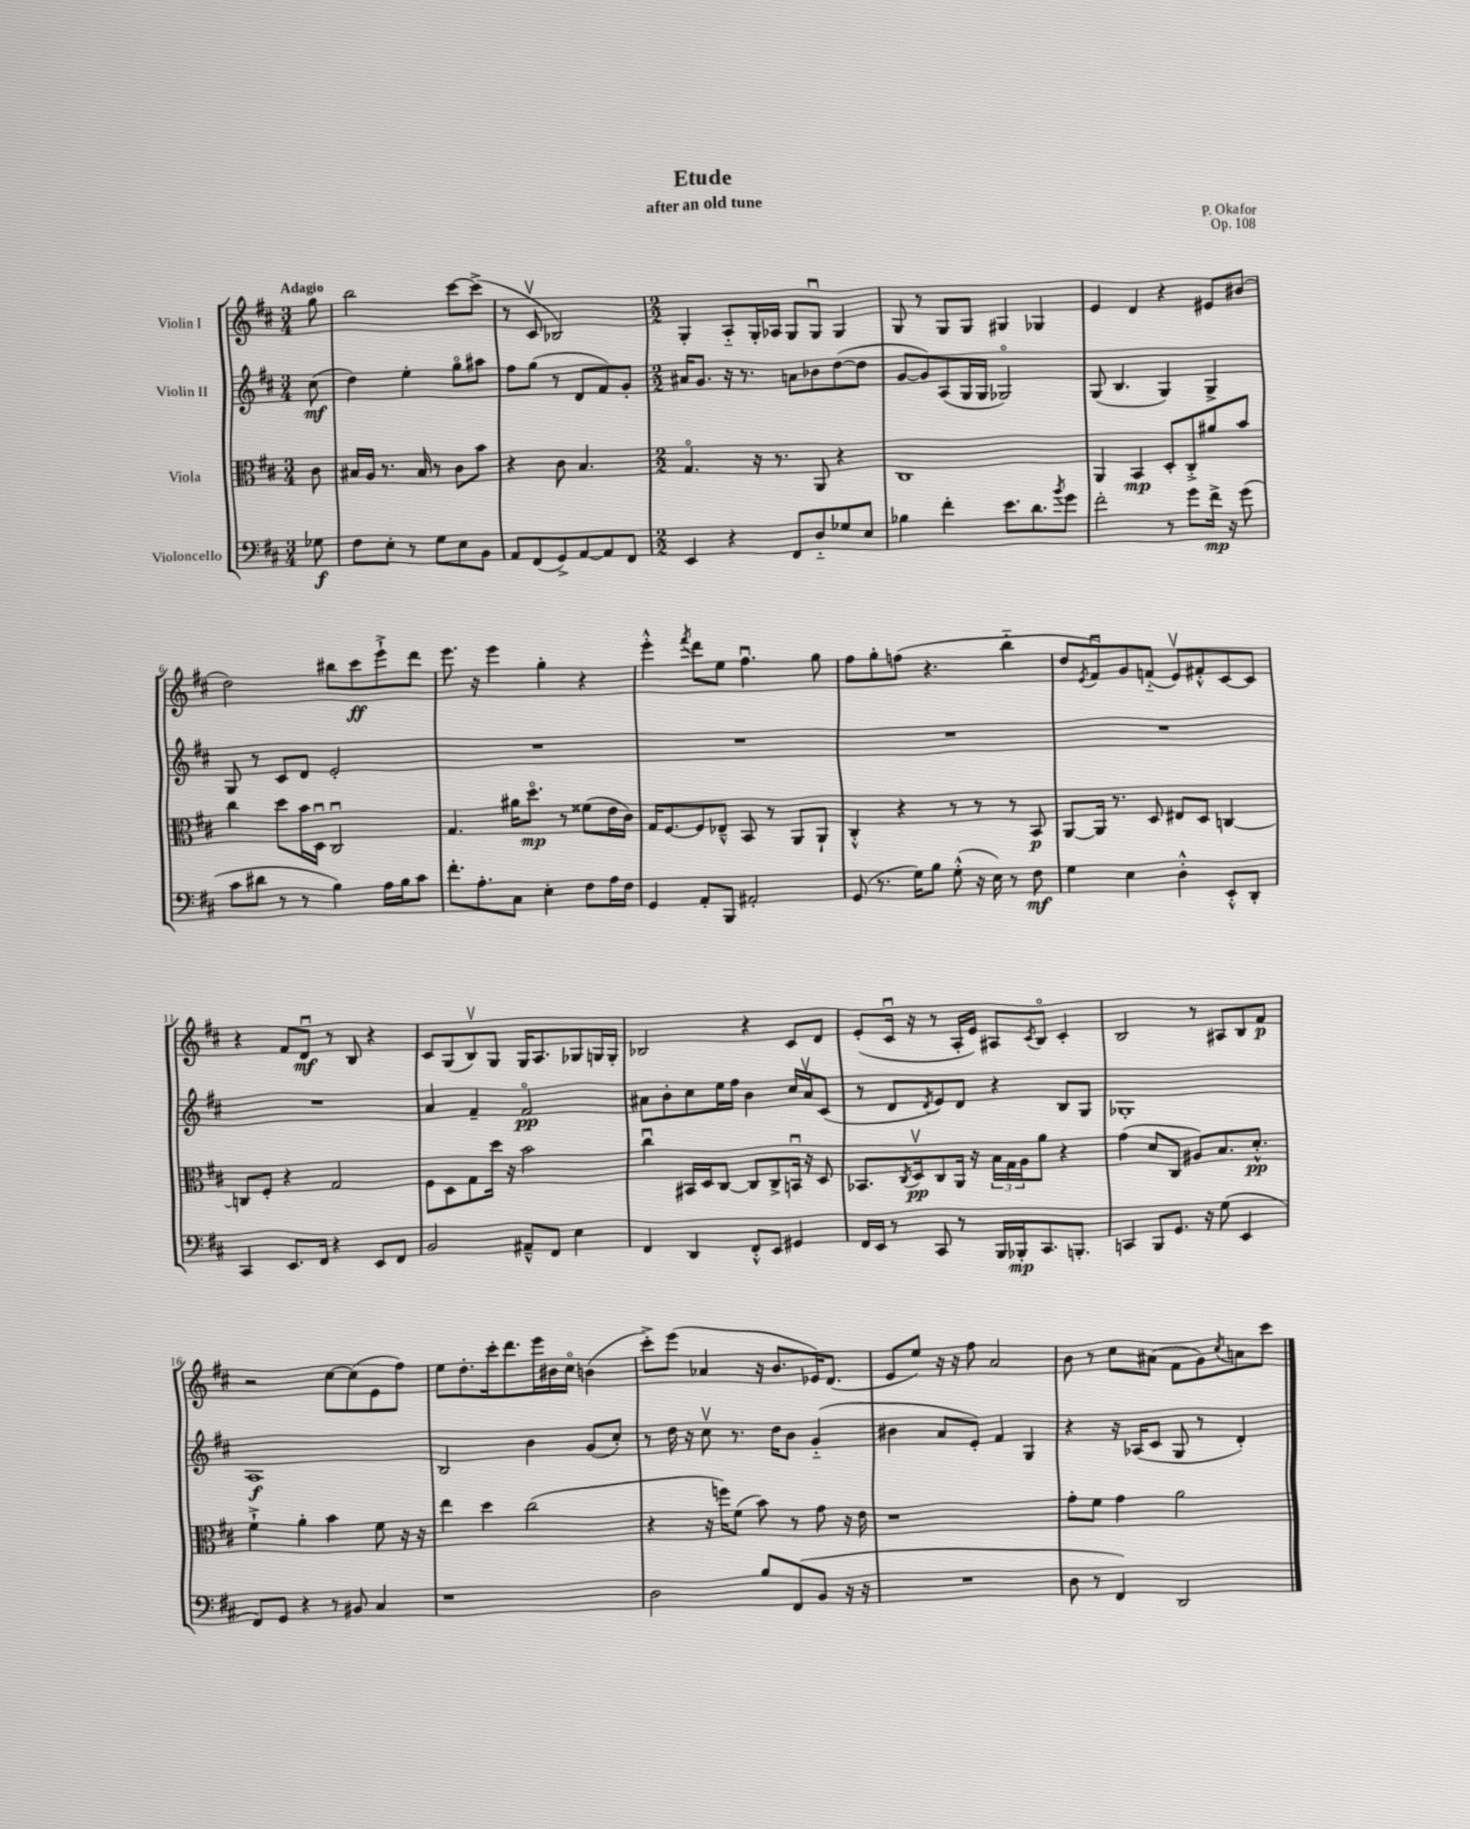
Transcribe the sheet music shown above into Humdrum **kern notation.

**kern	**dynam	**kern	**dynam	**kern	**dynam	**kern	**dynam
*part4	*part4	*part3	*part3	*part2	*part2	*part1	*part1
*staff4	*staff4	*staff3	*staff3	*staff2	*staff2	*staff1	*staff1
*I"Violoncello	*	*I"Viola	*	*I"Violin II	*	*I"Violin I	*
*clefF4	*	*clefC3	*	*clefG2	*	*clefG2	*
*k[f#c#]	*	*k[f#c#]	*	*k[f#c#]	*	*k[f#c#]	*
*M3/4	*	*M3/4	*	*M3/4	*	*M3/4	*
=	=	=	=	=	=	=	=
!	!	!	!	!	!	!LO:TX:a:B:t=Adagio	!
8G-X\	f	8c#\	.	(8cc#\	mf	8gg\	.
=1	=1	=1	=1	=1	=1	=1	=1
8F#\L	.	16B#X/LL	.	4dd\)	.	2bb\	.
.	.	16A/JJ	.	.	.	.	.
8E'\J	.	8.r	.	.	.	.	.
8r	.	.	.	4ee'\	.	.	.
.	.	16B#/	.	.	.	.	.
8G\L	.	8r	.	.	.	.	.
8E\	.	8c#\L	.	8gg\L	.	[8ccc#\L	.
8BB\J	.	8b\J	.	8aa#X\J	.	(8ccc#^\J]	.
=2	=2	=2	=2	=2	=2	=2	=2
8AA/L	.	4r	.	8ff#\L	.	8r	.
(8FF#/	.	.	.	(8gg\J	.	8c#v/	.
8GG^/)	.	8c#\	.	8r	.	2B-X/)	.
[8AA/	.	4.B/	.	8d/L	.	.	.
8AA/]	.	.	.	8f#/)	.	.	.
8FF#/J	.	.	.	8g'/J	.	.	.
=3	=3	=3	=3	=3	=3	=3	=3
*M2/2	*	*M2/2	*	*M2/2	*	*M2/2	*
4EE/	.	4.G/	.	16a#X/KL	.	4G'/	.
.	.	.	.	8.g/J	.	.	.
4r	.	.	.	16r	.	8A/L	.
.	.	.	.	8.r	.	.	.
.	.	16r	.	.	.	16G'/L	.
.	.	8.r	.	.	.	16A-X/JJ	.
8FF#/L	.	.	.	8an\L	.	8G/L	.
8D/	.	8AA/	.	8b-X\	.	8Gu/J	.
8G-X/	.	4r	.	([8dd\	.	4G/	.
8E/J	.	.	.	8dd\J]	.	.	.
=4	=4	=4	=4	=4	=4	=4	=4
4B-X\	.	1C#	.	[8g/L	.	8G/	.
.	.	.	.	8g/])	.	8r	.
4f#'\	.	.	.	(8A/	.	8G/L	.
.	.	.	.	16G/L	.	8G/J	.
.	.	.	.	16G/JJ	.	.	.
8.e\L	.	.	.	2G-X/)	.	4G#X/	.
8.d\	.	.	.	.	.	.	.
.	.	.	.	.	.	4G-X/	.
8qb/	.	.	.	.	.	.	.
8g\J	.	.	.	.	.	.	.
=5	=5	=5	=5	=5	=5	=5	=5
2f#'\	.	4AA/	.	(8G/	.	4e/	.
.	.	.	.	4.B/	.	.	.
.	.	4BB/	mp	.	.	4d/	.
8r	.	8D'/L	.	4G/)	.	4r	.
8g\L	.	8C#'^/	.	.	.	.	.
16f#^\Jk	mp	8a#X/	.	4G^/	.	8e#X/L	.
16r	.	.	.	.	.	.	.
(8g\	.	8b/J	.	.	.	(8b#X/J	.
!!LO:LB:g=z
=6	=6	=6	=6	=6	=6	=6	=6
8c#\L	.	4cc#\	.	8G/	.	2dd\)	.
8d#X\J	.	.	.	8r	.	.	.
8r	.	8dd\L	.	8c#/L	.	.	.
8r	.	16b\L	.	8d/J	.	.	.
.	.	16Du\JJ	.	.	.	.	.
4B\)	.	2C#u/	.	2e'/	.	8bb#X\L	.
.	.	.	.	.	.	8ccc#\	ff
16A\LL	.	.	.	.	.	8eee`^\	.
16B\J	.	.	.	.	.	.	.
8c#\J	.	.	.	.	.	8ddd\J	.
=7	=7	=7	=7	=7	=7	=7	=7
8.f#'\L	.	4.G/	.	1r	.	8.eee\	.
8.A'\	.	.	.	.	.	16r	.
.	.	.	.	.	.	4eee\	.
8C#\J	.	16a#X\KL	.	.	.	.	.
.	.	8.dd\J	mp	.	.	.	.
4E'\	.	.	.	.	.	4gg'\	.
.	.	8r	.	.	.	.	.
8F#\L	.	(8f##X\L	.	.	.	4r	.
16A\L	.	16e\L	.	.	.	.	.
16F#\JJ	.	16c#\JJ)	.	.	.	.	.
=8	=8	=8	=8	=8	=8	=8	=8
4GG/	.	16G/KL	.	1r	.	4eee'^^\	.
.	.	[8.F#/	.	.	.	.	.
.	.	.	.	.	.	8qfff#/	.
8AA'/L	.	8F#/]	.	.	.	8ddd\L	.
8BBB/J	.	8E-X~^^/J	.	.	.	8ee\J	.
2AA#X'/	.	8BB/	.	.	.	4.ff#u\	.
.	.	8r	.	.	.	.	.
.	.	8AA/L	.	.	.	.	.
.	.	8AA`/J	.	.	.	8gg\	.
=9	=9	=9	=9	=9	=9	=9	=9
(8GG/	.	4C#'^^/	.	1r	.	8ff#\L	.
8.r	.	.	.	.	.	8gg'\	.
.	.	4r	.	.	.	(8ffn\J	.
16G\KL)	.	.	.	.	.	.	.
8B\J	.	.	.	.	.	4.r	.
(8G'^^\	.	8r	.	.	.	.	.
16r	.	8r	.	.	.	.	.
16E\)	.	.	.	.	.	.	.
8r	.	8r	.	.	.	4bb\	.
8F#\	mf	8BB/	p	.	.	.	.
=10	=10	=10	=10	=10	=10	=10	=10
4G\	.	[8AA/L	.	1r	.	8dd/L	.
.	.	.	.	.	.	8qe/	.
.	.	16AA/Jk]	.	.	.	8f#u/)	.
.	.	8.r	.	.	.	.	.
4E\	.	.	.	.	.	8g/	.
.	.	8D/	.	.	.	(8fn/J	.
4D'^^\	.	8E#X/L	.	.	.	8ev/L)	.
.	.	8D/J	.	.	.	8f#X'^^/	.
8EE'^^/L	.	[4Cn/	.	.	.	[8c#/	.
8DD'/J	.	.	.	.	.	8c#/J]	.
!!LO:LB:g=z
=11	=11	=11	=11	=11	=11	=11	=11
4CC#/	.	8Cn/L]	.	1r	.	4r	.
.	.	8F#'/J	.	.	.	.	.
8.EE/L	.	4r	.	.	.	8f#/L	.
.	.	.	.	.	.	8du/J	mf
16FF#/Jk	.	.	.	.	.	.	.
4r	.	2G/	.	.	.	8r	.
.	.	.	.	.	.	8B/	.
8EE/L	.	.	.	.	.	4r	.
8FF#/J	.	.	.	.	.	.	.
=12	=12	=12	=12	=12	=12	=12	=12
2BB/	.	8F#\L	.	4a/	.	8c#/L	.
.	.	8D\	.	.	.	(8G/	.
.	.	8G\	.	4f#~/	.	8Bv/)	.
.	.	16dd\Jk	.	.	.	8G/J	.
.	.	16r	.	.	.	.	.
8AA#X~^^/L	.	2b\	.	2f#/	pp	16G/KL	.
.	.	.	.	.	.	8.A/	.
8FF#/J	.	.	.	.	.	.	.
4E\	.	.	.	.	.	8G-X/	.
.	.	.	.	.	.	16Gn/L	.
.	.	.	.	.	.	16G'/JJ	.
=13	=13	=13	=13	=13	=13	=13	=13
4FF#/	.	4cc#u\	.	8a#X\L	.	2B-X/	.
.	.	.	.	8b'\	.	.	.
4DD/	.	16BB#X/LL	.	8cc#\	.	.	.
.	.	16D/J	.	.	.	.	.
.	.	[8C#/J	.	16ee\L	.	.	.
.	.	.	.	16ff#\JJ	.	.	.
8FF#'^^/L	.	8C#/L]	.	4b\	.	4r	.
8EE/J	.	8C#^/	.	.	.	.	.
4GG#X/	.	16BBnu/Jk	.	16cc#/LL	.	8c#/L	.
.	.	16r	.	16a#v/J	.	.	.
.	.	8D/	.	(8c#/J	.	8d/J	.
=14	=14	=14	=14	=14	=14	=14	=14
16FF#/LL	.	8.BB-X/L	.	8r	.	(8e'/L	.
16EE/JJ	.	.	.	.	.	.	.
8r	.	.	.	8d/L	.	16c#u/Jk	.
.	.	8qC#/	.	.	.	.	.
.	.	16Dv/k	pp	.	.	16r	.
.	.	.	.	8qd/	.	.	.
8CC#/	.	8C#/	.	8e/)	.	8r	.
8r	.	16AA/Jk	.	8d/J	.	16A'/LL	.
.	.	16r	.	.	.	16e/JJ)	.
16BBB/LL	.	24B\LL	.	4r	.	8A#X/L	.
.	.	24G\	.	.	.	.	.
16BBB-X'/J	mp	.	.	.	.	.	.
.	.	24A\J	.	.	.	.	.
.	.	.	.	.	.	8qc#/	.
8.CC#/	.	8a\J	.	.	.	8B/J	.
.	.	4r	.	8B/L	.	4c#'/	.
8.BBBn'/J	.	.	.	.	.	.	.
.	.	.	.	8G/J	.	.	.
=15	=15	=15	=15	=15	=15	=15	=15
4CCn/	.	(4g\	.	1G-X'	.	2B/	.
8BBB/L	.	8d/L	.	.	.	.	.
8.GG/J	.	8C#/J	.	.	.	.	.
.	.	8A#X/L)	.	.	.	8r	.
16r	.	.	.	.	.	.	.
(8G\	.	8.B/	.	.	.	8A#X/L	.
4EE/	.	.	.	.	.	8B/	.
.	.	8.d'^^/J	pp	.	.	.	.
.	.	.	.	.	.	8f#/J	p
!!LO:LB:g=z
=16	=16	=16	=16	=16	=16	=16	=16
8FF#/L)	.	4f#`^\	.	1A	f	2r	.
8GG/J	.	.	.	.	.	.	.
4r	.	4a'\	.	.	.	.	.
8r	.	4b\	.	.	.	[8cc#\L	.
8BB#X/	.	.	.	.	.	(8cc#\]	.
4C#/	.	8f#\	.	.	.	8e\	.
.	.	16r	.	.	.	8ff#\J)	.
.	.	16r	.	.	.	.	.
=17	=17	=17	=17	=17	=17	=17	=17
1r	.	4ee\	.	2B/	.	8ee\L	.
.	.	.	.	.	.	8.dd'\	.
.	.	4dd\	.	.	.	.	.
.	.	.	.	.	.	16ccc#'\k	.
.	.	.	.	.	.	8.ddd\	.
.	.	(2cc#\	.	4b\	.	.	.
.	.	.	.	.	.	16eee\L	.
.	.	.	.	.	.	16b#X\	.
.	.	.	.	.	.	16cc#\JJ	.
.	.	.	.	(8g/L	.	(4bn\	.
.	.	.	.	8cc#'/J)	.	.	.
=18	=18	=18	=18	=18	=18	=18	=18
2D\	.	4r	.	8r	.	8ccc#'^\L)	.
.	.	.	.	16dd\	.	(8eee\J	.
.	.	.	.	16r	.	.	.
.	.	16r	.	8cc#v\	.	4a-X/	.
.	.	16ffn\KL)	.	.	.	.	.
.	.	(8f#\J	.	8.r	.	.	.
8B/L	.	8b\)	.	.	.	16r	.
.	.	.	.	16dd\KL	.	8.b/L	.
(8FF#/	.	8r	.	8b\J	.	.	.
8BB/J	.	8g\	.	(4g/	.	16e-X/K)	.
.	.	.	.	.	.	(8.d/J	.
16r	.	16r	.	.	.	.	.
16r	.	16e\	.	.	.	.	.
=19	=19	=19	=19	=19	=19	=19	=19
1r	.	1r	.	4b#X\	.	8e/L	.
.	.	.	.	.	.	8ee/J)	.
.	.	.	.	8a/L	.	16r	.
.	.	.	.	.	.	16r	.
.	.	.	.	8e'/J)	.	8ff#\	.
.	.	.	.	4f#/	.	2a/	.
.	.	.	.	4G/	.	.	.
=20	=20	=20	=20	=20	=20	=20	=20
8D\	.	8g'\L	.	4r	.	8b\	.
8r	.	8f#\J	.	.	.	8r	.
4FF#/)	.	4g\	.	16r	.	8cc#\L	.
.	.	.	.	(16A-X/KL	.	.	.
.	.	.	.	8c#/J	.	(8a#X\J	.
2DD/	.	2a\	.	8G/	.	8f#\L	.
.	.	.	.	8r	.	8g\)	.
.	.	.	.	.	.	8qcc#/	.
.	.	.	.	4d'/)	.	8an\	.
.	.	.	.	.	.	8ccc#\J	.
==	==	==	==	==	==	==	==
*-	*-	*-	*-	*-	*-	*-	*-
